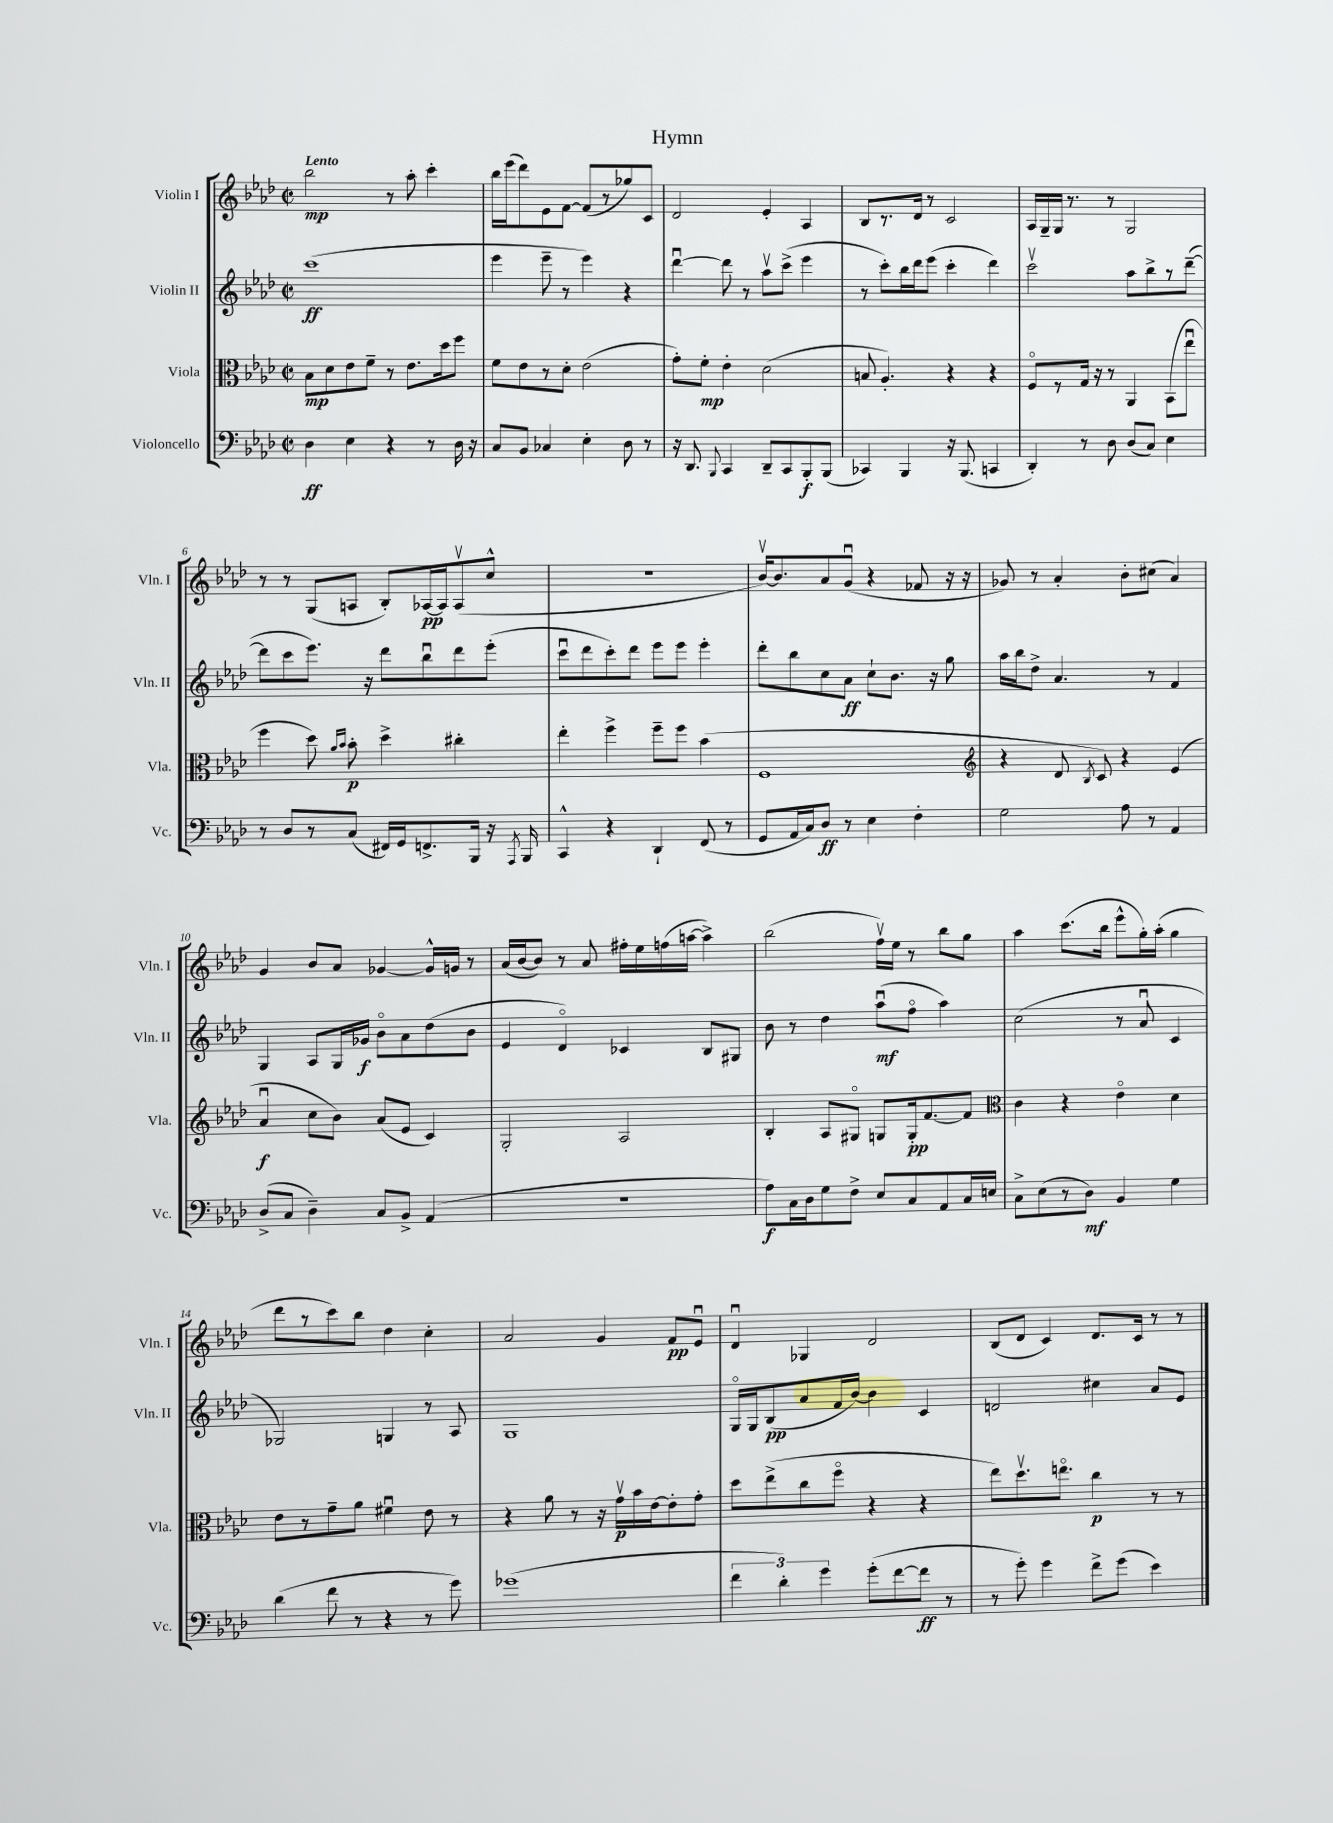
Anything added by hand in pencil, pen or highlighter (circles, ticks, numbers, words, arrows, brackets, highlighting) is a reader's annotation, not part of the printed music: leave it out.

**kern	**kern	**kern	**kern
*staff4	*staff3	*staff2	*staff1
*clefF4	*clefC3	*clefG2	*clefG2
*k[b-e-a-d-]	*k[b-e-a-d-]	*k[b-e-a-d-]	*k[b-e-a-d-]
*M2/2	*M2/2	*M2/2	*M2/2
*met(c|)	*met(c|)	*met(c|)	*met(c|)
4D-	8B-	(1ccc	2bb-
.	8d-	.	.
4E-	8e-	.	.
.	8f~	.	.
4r	8r	.	8r
.	8.e-	.	8aa-'
8r	.	.	4ccc'
.	16dd-	.	.
16D-	8ff	.	.
16r	.	.	.
=	=	=	=
8C	8f	4eee-	16bb-
.	.	.	(16eee-
8BB-	8e-	.	8ddd-)
4C-	8r	8eee-~	8e-
.	8d-'	8r	[8f
4E-'	(2e-	4eee-)	(8f]
.	.	.	8r
8D-	.	4r	8gg-)
8r	.	.	8c
=	=	=	=
16r	8g')	[4ddd-u	2d-
8.DD-	.	.	.
.	8f'	.	.
8qqBBB-	.	.	.
4CC	4e-'	8ddd-]	.
.	.	8r	.
8DD-~	(2d-	8aa-v	4e-'
8CC	.	(8ccc^	.
8BBB-'	.	4eee-	4A-
(8BBB-	.	.	.
=	=	=	=
4CC-)	8B	8r	8B-
.	4.A-')	8ccc')	8.r
4BBB-	.	16bb-	.
.	.	16ddd-	16d-
.	.	(8eee-	8r
16r	4r	4ccc'	2c
(8.BBB-	.	.	.
4CC	4r	4ddd-)	.
=	=	=	=
4DD-')	8Fo	2cccv	16A-
.	.	.	16G~
.	8r	.	16G
.	.	.	8.r
8r	16G	.	.
.	16r	.	.
8D-	8r	.	8r
(8D-	4AA-	8aa-	2G
8C)	.	8bb-^	.
4E-	(8BB-	8r	.
.	8ee-u	([8ddd-~	.
=	=	=	=
8r	4ff	8ddd-]	8r
8D-	.	8ccc	8r
8r	8dd-)	8.eee-)	(8G
.	16qqa-	.	.
.	16qqb-	.	.
(8C	8b-'	.	8A
.	.	16r	.
16FF#)	4dd-^	8ddd-	8B-')
16GG	.	.	.
8.FF^	.	8bb-u	[16A-
.	.	.	16A-]
.	4cc#'	8ddd-	(8A-v
16BBB-	.	.	.
16r	.	(8eee-'	8cc^^
8qAAA-	.	.	.
16BBB-	.	.	.
=	=	=	=
4CC^^	4ee-'	8cccu	1r
.	.	8ddd-	.
4r	4ff^	8ccc')	.
.	.	8ddd-	.
4DD-`	8ff~	8eee-	.
.	8ff	8eee-	.
(8FF	(4b-	4eee-'	.
8r	.	.	.
=	=	=	=
8GG	1F	8ddd-'	[16b-v)
.	.	.	8.b-]
16AA-	.	8bb-	.
16C)	.	.	.
8D-	.	8cc	8a-
8r	.	8a-	(8gu
4E-	.	8cc`	4r
.	.	8.b-	.
4F'	.	.	8f-
.	.	16r	.
.	.	8gg	16r
.	.	.	16r
=	=	=	=
*	*clefG2	*	*
2G	4r	16aa-	8g-)
.	.	16bb-	.
.	.	8dd-^	8r
.	8d-	4.a-	4a-'
.	8qB-	.	.
.	8c)	.	.
8A-	4r	.	8b-'
8r	.	8r	(8cc#
4AA-	(4e-	4f	4a-)
=	=	=	=
(8D-^	4a-u	4G	4g
8C	.	.	.
4D-~)	8cc	8A-	8b-
.	8b-)	16G	8a-
.	.	16g-	.
8C	(8a-	8b-o	[4g-
8BB-^	8e-	8a-	.
(4AA-	4c)	(8dd-	16g-^^]
.	.	.	16g
.	.	8b-	8r
=	=	=	=
1r	2G'	4e-	(16a-
.	.	.	[16b-
.	.	.	8b-])
.	.	4d-o)	8r
.	.	.	8a-
.	2A-	4c-	16ff#'
.	.	.	16ee-
.	.	.	(16ff
.	.	.	[16aa
.	.	8B-	4aa^])
.	.	8G#	.
=	=	=	=
8A-)	4B-'	8b-	(2bb-
16C	.	8r	.
16D-	.	.	.
8G	8A-	4dd-	.
8F^	8G#o	.	.
8E-	8G	(8aa-u	16ffv)
.	.	.	16ee-
8C	16G'	8ffo	8r
.	[8.f	.	.
8AA-	.	4aa-)	8bb-
16C	8f]	.	8gg
16E	.	.	.
=	=	=	=
*	*clefC3	*	*
8C^	4c	(2cc	4aa-
(8E-	.	.	.
8r	4r	.	(8.ccc
8D-)	.	.	.
.	.	.	16bb-
4BB-	4e-o	8r	8eee-^^
.	.	8a-u	16gg')
.	.	.	(16aa-'
4G	4d-	4c	4gg
=	=	=	=
(4d-	8e-	2G-)	8ddd-
.	8r	.	8r
8f	8g~	.	8ccc)
8r	8a-	.	8bb-
4r	4f#u	4G	4dd-
8r	8e-	8r	4cc'
8g)	8r	8A-	.
=	=	=	=
(1g-	4r	1G	2a-
.	8a-	.	.
.	8r	.	.
.	16r	.	4g
.	16gv	.	.
.	16b-	.	.
.	[16e-	.	.
.	8e-']	.	8f
.	8g'	.	8e-u
=	=	=	=
6f	8dd-	16Go	4d-u
.	.	16G	.
.	(8ee-^	(8B-	.
6d-')	.	.	.
.	8cc	8a-	4G-
6g	.	.	.
.	8ffo	16f	.
.	.	[16b-)	.
(8g'	4r	4b-]	2d-
[8f	.	.	.
8f]	4r	4c	.
8r	.	.	.
=	=	=	=
8r	8ee-)	2d	(8B-
8g')	8.dd-v	.	8d-
4g	.	.	4c)
.	8.eeo	.	.
8f^	4cc	4cc#	8.d-
(8g	.	.	.
.	.	.	16c
4e-)	8r	8a-	8r
.	8r	8e-	8r
==	==	==	==
*-	*-	*-	*-
